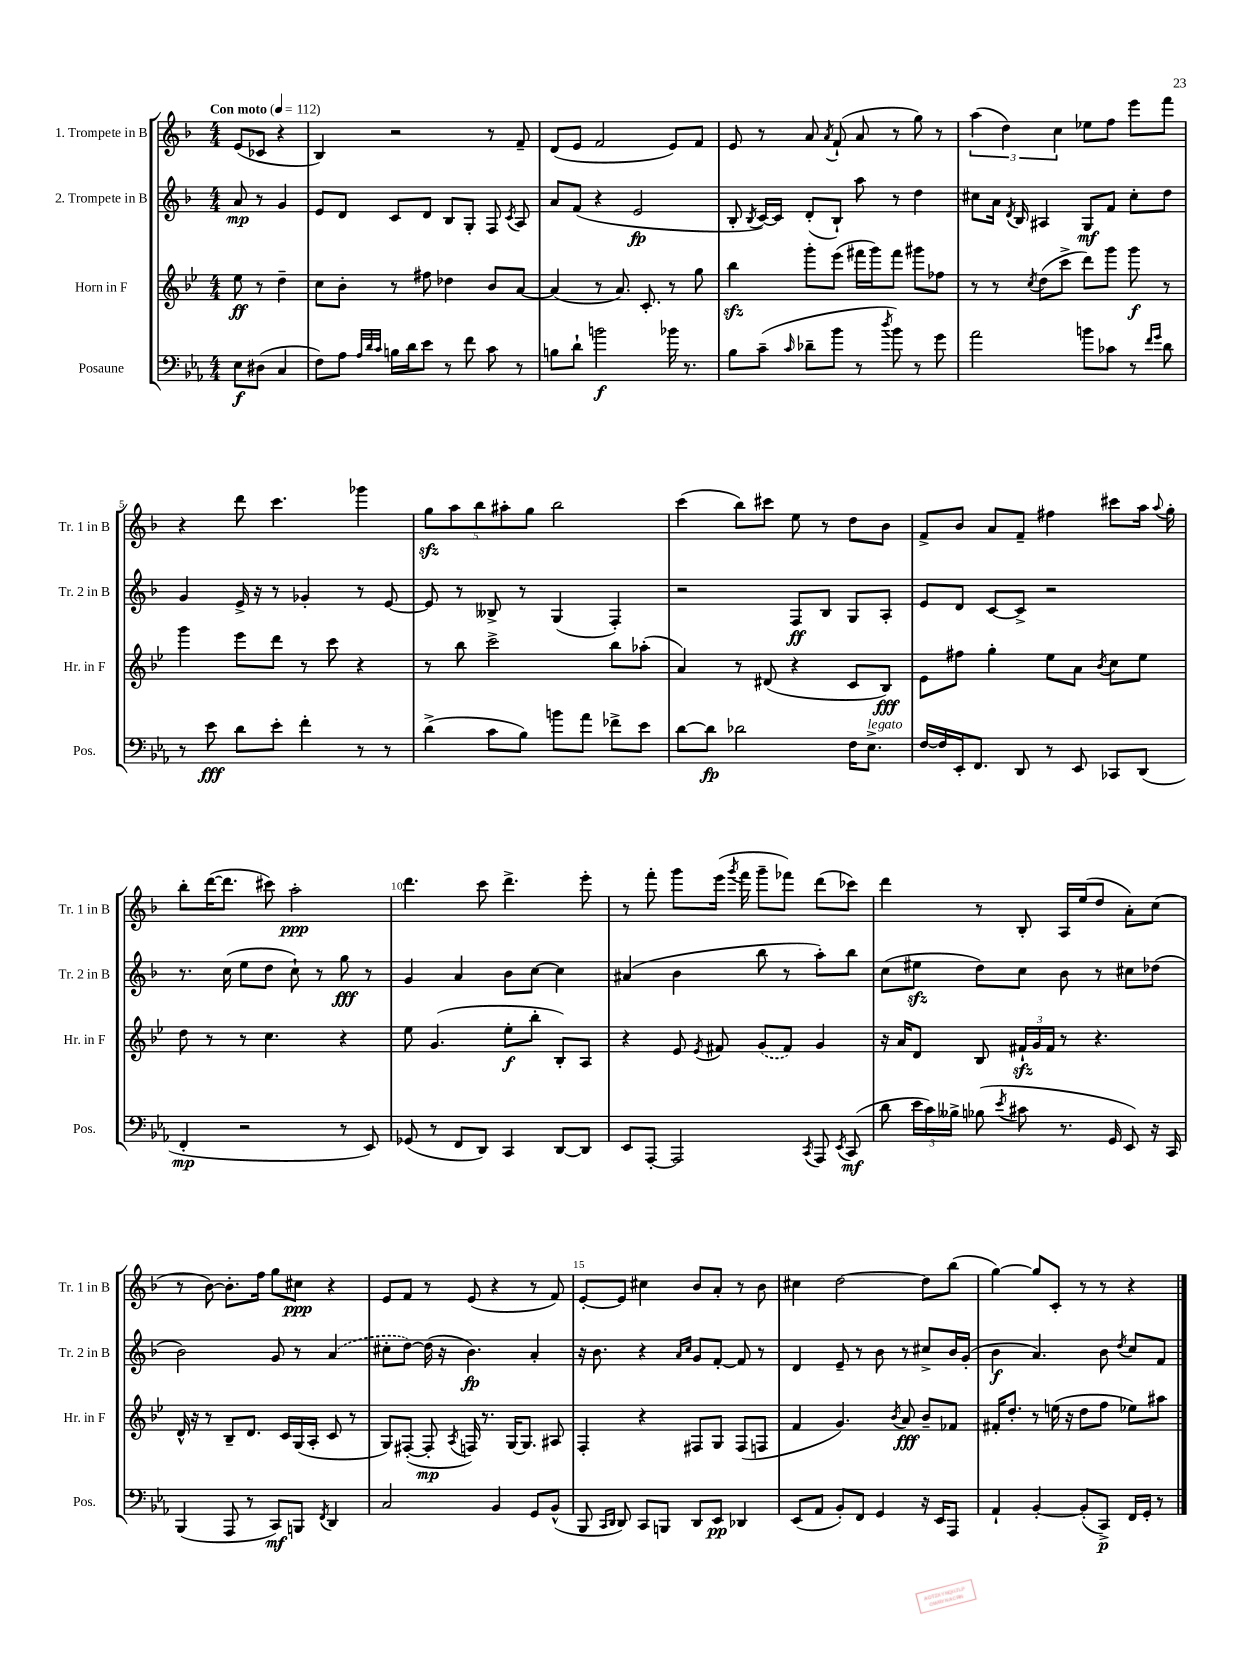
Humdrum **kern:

**kern	**dynam	**kern	**dynam	**kern	**dynam	**kern	**dynam
*part4	*part4	*part3	*part3	*part2	*part2	*part1	*part1
*staff4	*staff4	*staff3	*staff3	*staff2	*staff2	*staff1	*staff1
*I"Posaune	*	*I"Horn in F	*	*I"2. Trompete in B	*	*I"1. Trompete in B	*
*I'Pos.	*	*I'Hr. in F	*	*I'Tr. 2 in B	*	*I'Tr. 1 in B	*
*clefF4	*	*clefG2	*	*clefG2	*	*clefG2	*
*k[b-e-a-]	*	*k[b-e-]	*	*k[b-]	*	*k[b-]	*
*M4/4	*	*M4/4	*	*M4/4	*	*M4/4	*
*MM112	*	*MM112	*	*MM112	*	*MM112	*
=	=	=	=	=	=	=	=
!	!	!	!	!	!	!LO:TX:a:B:t=Con moto	!
8E-\L	f	8ee-\	ff	8a/	mp	(8e/L	.
(8D#X\J	.	8r	.	8r	.	8c-X/J	.
4C/	.	4dd~\	.	4g/	.	4r	.
=1	=1	=1	=1	=1	=1	=1	=1
8F\L)	.	8cc\L	.	8e/L	.	4B-/)	.
8A-\J	.	8b-'\J	.	8d/J	.	.	.
32qqA-/LLL	.	.	.	.	.	.	.
32qqd/	.	.	.	.	.	.	.
32qqc/JJJ	.	.	.	.	.	.	.
16Bn\LL	.	8r	.	8c/L	.	2r	.
16d\J	.	.	.	.	.	.	.
8e-\J	.	8ff#X\	.	8d/J	.	.	.
8r	.	4dd-X\	.	8B-/L	.	.	.
8f\	.	.	.	8G'/J	.	.	.
8c\	.	8b-/L	.	8F/	.	8r	.
.	.	.	.	8qc/	.	.	.
8r	.	[8a/J	.	8A/	.	8f~/	.
=2	=2	=2	=2	=2	=2	=2	=2
8Bn\L	.	(4a/]	.	8a/L	.	(8d/L	.
8d`\J	.	.	.	(8f/J	.	8e/J	.
2bn\	f	8r	.	4r	.	2f/	.
.	.	8.a/)	.	.	.	.	.
.	.	.	.	2e/	fp	.	.
.	.	8.c'/	.	.	.	.	.
16b-X\	.	8r	.	.	.	8e/L)	.
8.r	.	.	.	.	.	.	.
.	.	8gg\	.	.	.	8f/J	.
=3	=3	=3	=3	=3	=3	=3	=3
8B-\L	.	4bb-zz\	.	8B-'/	.	8e/	.
.	.	.	.	8qB-/	.	.	.
(8c~\J	.	.	.	[16c/LL)	.	8r	.
.	.	.	.	16c/JJ]	.	.	.
16qqc/	.	.	.	.	.	.	.
8d-X~\L	.	8ggg'\L	.	(8d'/L	.	8a/	.
.	.	.	.	.	.	8qa/	.
8b-\J	.	(8eee-\J	.	8B-`/J)	.	(8f`/	.
8r	.	16fff#X\LL	.	8aa\	.	8a/	.
.	.	16ggg\J)	.	.	.	.	.
8qdd/	.	.	.	.	.	.	.
8b-\)	.	8fff#\J	.	8r	.	8r	.
8r	.	8ggg#X\L	.	4dd\	.	8gg\)	.
8g\	.	8ff-X\J	.	.	.	8r	.
=4	=4	=4	=4	=4	=4	=4	=4
2a-\	.	8r	.	8cc#X\L	.	(6aa\	.
.	.	8r	.	16a\Jk	.	.	.
.	.	.	.	.	.	6dd\)	.
.	.	.	.	8qd/	.	.	.
.	.	.	.	16B-/	.	.	.
.	.	8qcc/	.	.	.	.	.
.	.	(8dd\L	.	4A#X/	.	.	.
.	.	.	.	.	.	6cc\	.
.	.	8ccc^\J	.	.	.	.	.
8bn\L	.	8ddd\L)	.	8G/L	mf	8ee-X\L	.
8c-X\J	.	8ggg\J	.	8f/J	.	8ff\J	.
8r	.	8ggg\	f	8cc#'\L	.	8eee\L	.
16qqf/LL	.	.	.	.	.	.	.
16qqg/JJ	.	.	.	.	.	.	.
8d\	.	8r	.	8dd\J	.	8fff\J	.
!!LO:LB:g=z
=5	=5	=5	=5	=5	=5	=5	=5
8r	.	4ggg\	.	4g/	.	4r	.
8e-\	fff	.	.	.	.	.	.
8d\L	.	8eee-\L	.	16e^/	.	8ddd\	.
.	.	.	.	16r	.	.	.
8e-'\J	.	8ddd\J	.	8r	.	4.ccc\	.
4f'\	.	8r	.	4g-X'/	.	.	.
.	.	8ccc\	.	.	.	.	.
8r	.	4r	.	8r	.	4ggg-X\	.
8r	.	.	.	[8e/	.	.	.
=6	=6	=6	=6	=6	=6	=6	=6
(4d^\	.	8r	.	8e/]	.	10ggzz\L	.
.	.	.	.	.	.	10aa\	.
.	.	8bb-\	.	8r	.	.	.
.	.	.	.	.	.	10bb-\	.
8c\L	.	2ccc^\	.	8B--X^/	.	.	.
.	.	.	.	.	.	10aa#X'\	.
8B-\J)	.	.	.	8r	.	.	.
.	.	.	.	.	.	10gg\J	.
8bn\L	.	.	.	(4G/	.	2bb-\	.
8a-\J	.	.	.	.	.	.	.
8f-X^\L	.	8bb-\L	.	4F'/)	.	.	.
8e-\J	.	(8aa-X'\J	.	.	.	.	.
=7	=7	=7	=7	=7	=7	=7	=7
[8d\L	.	4a/)	.	2r	.	(4ccc\	.
8d\J]	fp	.	.	.	.	.	.
2d-X\	.	8r	.	.	.	8bb-\L)	.
.	.	(8d#X/	.	.	.	8ccc#X\J	.
.	.	4r	.	8F/L	ff	8ee\	.
.	.	.	.	8B-/J	.	8r	.
16F\KL	.	8c/L	.	8G/L	.	8dd\L	.
!LO:TX:a:i:t=legato	!	!	!	!	!	!	!
8.E-^\J	.	.	.	.	.	.	.
.	.	8B-/J)	fff	8A'/J	.	8b-\J	.
=8	=8	=8	=8	=8	=8	=8	=8
[16F/LL	.	8e-\L	.	8e/L	.	8f^/L	.
16F/]	.	.	.	.	.	.	.
16EE-'/J	.	8ff#X\J	.	8d/J	.	8b-/J	.
8.FF/J	.	.	.	.	.	.	.
.	.	4gg'\	.	[8c/L	.	8a/L	.
8DD/	.	.	.	8c^/J]	.	8f~/J	.
8r	.	8ee-\L	.	2r	.	4ff#X\	.
8EE-/	.	8a\J	.	.	.	.	.
.	.	8qb-/	.	.	.	.	.
8CC-X/L	.	8cc\L	.	.	.	8ccc#X\L	.
(8DD/J	.	8ee-\J	.	.	.	16aa\Jk	.
.	.	.	.	.	.	8qqaa/	.
.	.	.	.	.	.	16gg'\	.
!!LO:LB:g=z
=9	=9	=9	=9	=9	=9	=9	=9
4FF'/	mp	8dd\	.	8.r	.	8bb-'\L	.
.	.	8r	.	.	.	([16ddd\K	.
.	.	.	.	(16cc\	.	8.ddd\J]	.
2r	.	8r	.	8ee\L	.	.	.
.	.	4.cc\	.	8dd\J	.	8ccc#X\)	.
.	.	.	.	8cc`\)	.	2aa'\	ppp
.	.	.	.	8r	.	.	.
8r	.	4r	.	8gg\	fff	.	.
8EE-/)	.	.	.	8r	.	.	.
=10	=10	=10	=10	=10	=10	=10	=10
(8GG-X/	.	8ee-\	.	4g/	.	4.ddd\	.
8r	.	(4.g/	.	.	.	.	.
8FF/L	.	.	.	4a/	.	.	.
8DD/J)	.	.	.	.	.	8ccc\	.
4CC/	.	8ee-'\L	f	8b-\L	.	4.ddd^\	.
.	.	8bb-'\J	.	[8cc\J	.	.	.
[8DD/L	.	8B-'/L)	.	4cc\]	.	.	.
8DD/J]	.	8A/J	.	.	.	8eee'\	.
=11	=11	=11	=11	=11	=11	=11	=11
8EE-/L	.	4r	.	(4a#X/	.	8r	.
[8AAA-'/J	.	.	.	.	.	8fff'\	.
2AAA-/]	.	8e-/	.	4b-\	.	8ggg\L	.
.	.	8qe-/	.	.	.	.	.
.	.	8f#X/	.	.	.	(16eee\Jk	.
.	.	.	.	.	.	8qggg/	.
.	.	.	.	.	.	16fff\	.
.	.	(8g/L	.	8bb-\	.	8ggg~\L	.
.	.	8f#/J)	.	8r	.	8fff-X\J)	.
8qCC/	.	.	.	.	.	.	.
8AAA-/	.	4g/	.	8aa'\L)	.	(8ddd\L	.
8qEE-/	.	.	.	.	.	.	.
(8CC/	mf	.	.	8bb-\J	.	8ccc-X\J)	.
=12	=12	=12	=12	=12	=12	=12	=12
8d\	.	16r	.	(8cc\L	.	4ddd\	.
.	.	16a/KL	.	.	.	.	.
24e-\LL	.	8d/J	.	8ee#Xzz\J	.	.	.
24c\)	.	.	.	.	.	.	.
24B--X^\JJ	.	.	.	.	.	.	.
(8B-X\	.	8B-/	.	8dd\L)	.	8r	.
8qe-/	.	.	.	.	.	.	.
8c#X\	.	24f#Xzz`/LL	.	8cc\J	.	8B-'/	.
.	.	24g/	.	.	.	.	.
.	.	24f#/JJ	.	.	.	.	.
8.r	.	8r	.	8b-\	.	16A/LL	.
.	.	.	.	.	.	(16ee/J	.
.	.	4.r	.	8r	.	8dd/J	.
16GG/	.	.	.	.	.	.	.
8EE-/)	.	.	.	8cc#X\L	.	8a'\L)	.
16r	.	.	.	(8dd-X\J	.	(8cc\J	.
16CC/	.	.	.	.	.	.	.
!!LO:LB:g=z
=13	=13	=13	=13	=13	=13	=13	=13
(4BBB-/	.	16d^^/	.	2b-\)	.	8r	.
.	.	16r	.	.	.	.	.
.	.	8r	.	.	.	[8b-\)	.
8AAA-/	.	8B-~/L	.	.	.	8.b-'\L]	.
8r	.	8.d/J	.	.	.	.	.
.	.	.	.	.	.	16ff\Jk	.
8CC/L)	mf	.	.	8g/	.	8gg\L	.
.	.	16c/LL	.	.	.	.	.
8BBBn/J	.	(16G/	.	8r	.	8cc#X\J	ppp
.	.	16A'/JJ	.	.	.	.	.
8qFF/	.	.	.	.	.	.	.
4DD/	.	8c/	.	(4a/	.	4r	.
.	.	8r	.	.	.	.	.
=14	=14	=14	=14	=14	=14	=14	=14
2C/	.	8G/L)	.	8cc#X'\L	.	8e/L	.
.	.	([8F#X'/J	.	[8dd\J)	.	8f/J	.
.	.	8F#'/]	mp	(16dd\]	.	8r	.
.	.	.	.	16r	.	.	.
.	.	8qA/	.	.	.	.	.
.	.	16Fn/)	.	4.b-\)	fp	(8e/	.
.	.	8.r	.	.	.	.	.
4BB-/	.	.	.	.	.	4r	.
.	.	[16G/KL	.	.	.	.	.
.	.	8.G/J]	.	.	.	.	.
8GG/L	.	.	.	4a'/	.	8r	.
(8BB-^^/J	.	8A#X/	.	.	.	8f/)	.
=15	=15	=15	=15	=15	=15	=15	=15
8BBB-/	.	4F'/	.	16r	.	[8e'/L	.
.	.	.	.	8.b-\	.	.	.
16qqCC/LL	.	.	.	.	.	.	.
16qqDD/JJ	.	.	.	.	.	.	.
8DD/)	.	.	.	.	.	8e/J]	.
8CC/L	.	4r	.	4r	.	4cc#X\	.
8BBBn/J	.	.	.	.	.	.	.
.	.	.	.	16qqa/LL	.	.	.
.	.	.	.	16qqcc/JJ	.	.	.
8DD/L	.	8F#X/L	.	8g/L	.	8b-/L	.
8EE-/J	pp	8G/J	.	[8f'/J	.	8a'/J	.
4DD-X/	.	(8F#/L	.	8f/]	.	8r	.
.	.	8Fn/J	.	8r	.	8b-\	.
=16	=16	=16	=16	=16	=16	=16	=16
(8EE-/L	.	4f/	.	4d/	.	4cc#X\	.
8AA-/J	.	.	.	.	.	.	.
8BB-'/L)	.	4.g/)	.	8e~/	.	[2dd\	.
8FF/J	.	.	.	8r	.	.	.
4GG/	.	.	.	8b-\	.	.	.
.	.	8qb-/	.	.	.	.	.
.	.	8a/	fff	8r	.	.	.
16r	.	8b-~/L	.	8cc#X^/L	.	8dd\L]	.
16EE-/KL	.	.	.	.	.	.	.
8AAA-/J	.	8f-X/J	.	16b-/L	.	(8bb-\J	.
.	.	.	.	(16g'/JJ	.	.	.
=17	=17	=17	=17	=17	=17	=17	=17
4AA-`/	.	16f#X'/KL	.	4b-\	f	[4gg\)	.
.	.	8.dd'/J	.	.	.	.	.
[4BB-'/	.	8r	.	4.a/)	.	8gg/L]	.
.	.	(16een\	.	.	.	8c'/J	.
.	.	16r	.	.	.	.	.
(8BB-'/L]	.	8dd\L	.	.	.	8r	.
8CC^/J)	p	8ff\J	.	8b-\	.	8r	.
.	.	.	.	8qdd/	.	.	.
16FF/LL	.	8ee-X\L)	.	8cc/L	.	4r	.
16GG'/JJ	.	.	.	.	.	.	.
8r	.	8aa#X\J	.	8f/J	.	.	.
==	==	==	==	==	==	==	==
*-	*-	*-	*-	*-	*-	*-	*-
